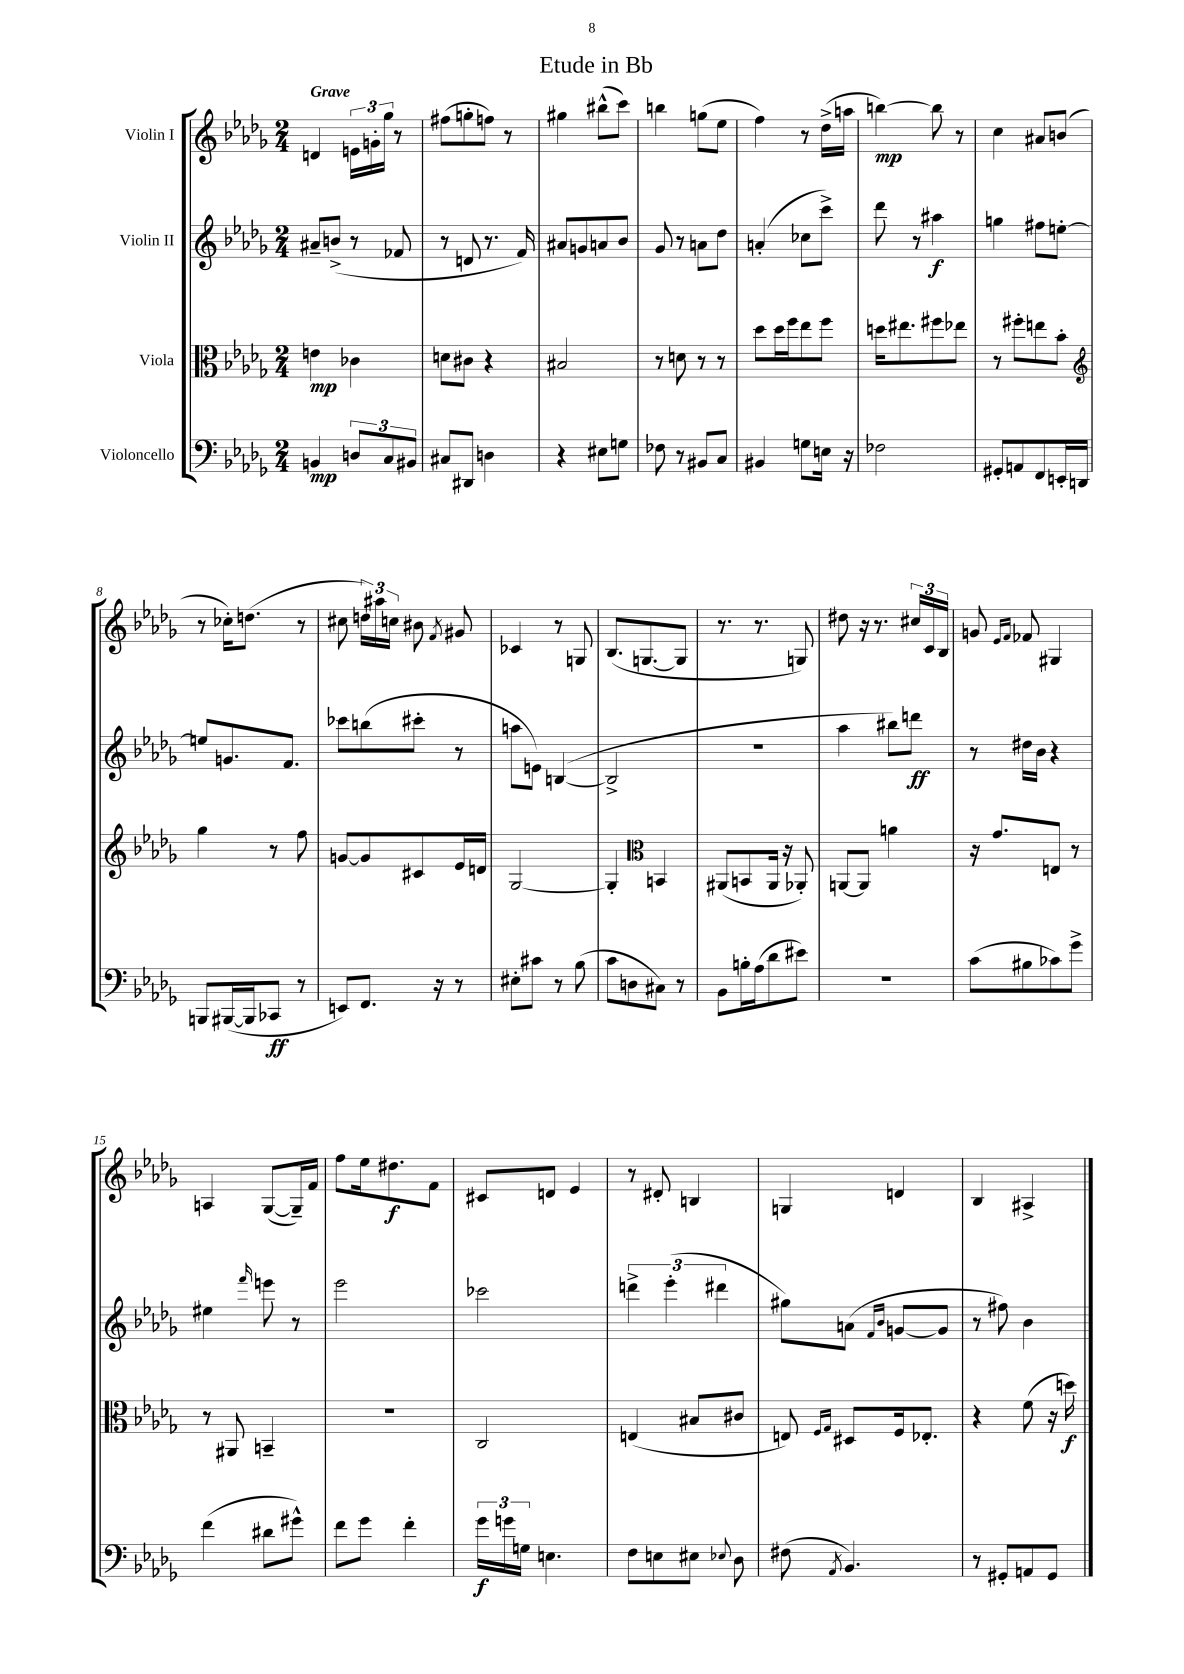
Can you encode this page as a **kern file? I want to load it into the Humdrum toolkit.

**kern	**dynam	**kern	**dynam	**kern	**dynam	**kern	**dynam
*part4	*part4	*part3	*part3	*part2	*part2	*part1	*part1
*staff4	*staff4	*staff3	*staff3	*staff2	*staff2	*staff1	*staff1
*I"Violoncello	*	*I"Viola	*	*I"Violin II	*	*I"Violin I	*
*clefF4	*	*clefC3	*	*clefG2	*	*clefG2	*
*k[b-e-a-d-g-]	*	*k[b-e-a-d-g-]	*	*k[b-e-a-d-g-]	*	*k[b-e-a-d-g-]	*
*M2/4	*	*M2/4	*	*M2/4	*	*M2/4	*
=1	=1	=1	=1	=1	=1	=1	=1
!	!	!	!	!	!	!LO:TX:a:B:t=Grave	!
4BBn/	mp	4en\	mp	8a#X~/L	.	4dn/	.
.	.	.	.	(8bn^/J	.	.	.
12Dn/L	.	4c-X\	.	8r	.	24en\LL	.
.	.	.	.	.	.	24gn'\	.
12C/	.	.	.	.	.	24gg-\JJ	.
.	.	.	.	8f-X/	.	8r	.
12BB#X/J	.	.	.	.	.	.	.
=2	=2	=2	=2	=2	=2	=2	=2
8C#X/L	.	8dn\L	.	8r	.	(8ff#X\L	.
8DD#X/J	.	8c#X\J	.	8dn/	.	8ggn'\	.
4Dn\	.	4r	.	8.r	.	8ffn\J)	.
.	.	.	.	.	.	8r	.
.	.	.	.	16f/)	.	.	.
=3	=3	=3	=3	=3	=3	=3	=3
4r	.	2B#X/	.	8a#X/L	.	4gg#X\	.
.	.	.	.	8gn/	.	.	.
8E#X\L	.	.	.	8an/	.	(8bb#X^^\L	.
8Gn\J	.	.	.	8b-/J	.	8ccc\J)	.
=4	=4	=4	=4	=4	=4	=4	=4
8F-X\	.	8r	.	8g-/	.	4bbn\	.
8r	.	8dn\	.	8r	.	.	.
8BB#X/L	.	8r	.	8an\L	.	(8ggn\L	.
8C/J	.	8r	.	8dd-\J	.	8ee-\J	.
=5	=5	=5	=5	=5	=5	=5	=5
4BB#X/	.	8dd-\L	.	(4an'/	.	4ff\)	.
.	.	16dd-\L	.	.	.	.	.
.	.	16ff\J	.	.	.	.	.
8Gn\L	.	8ee-\	.	8cc-X\L	.	8r	.
16En\Jk	.	8ff\J	.	8ccc^\J)	.	(16dd-^\LL	.
16r	.	.	.	.	.	16aan\JJ	.
=6	=6	=6	=6	=6	=6	=6	=6
2F-X\	.	16ddn\KL	.	8ddd-\	.	[4bbn\)	mp
.	.	8.ee#X\	.	.	.	.	.
.	.	.	.	8r	.	.	.
.	.	8ff#X\	.	4aa#X\	f	8bb\]	.
.	.	8ee-X\J	.	.	.	8r	.
=7	=7	=7	=7	=7	=7	=7	=7
8GG#X'/L	.	8r	.	4ggn\	.	4cc\	.
8AAn/	.	8ff#X'\L	.	.	.	.	.
8FF/	.	8een\	.	8ff#X\L	.	8a#X/L	.
16EEn'/L	.	8b-'\J	.	[8een'\J	.	(8bn/J	.
16DDn/JJ	.	.	.	.	.	.	.
!!LO:LB:g=z
=8	=8	=8	=8	=8	=8	=8	=8
*	*	*clefG2	*	*	*	*	*
8BBBn/L	.	4gg-\	.	8een/L]	.	8r	.
([16BBB#X/L	.	.	.	8.gn/	.	16cc-X'\KL)	.
16BBB#/J]	.	.	.	.	.	(8.ddn\J	.
8CC-X/J	ff	8r	.	.	.	.	.
.	.	.	.	8.f/J	.	.	.
8r	.	8ff\	.	.	.	8r	.
=9	=9	=9	=9	=9	=9	=9	=9
8EEn/L)	.	[8gn/L	.	8ccc-X\L	.	8cc#X\	.
8.FF/J	.	8g/]	.	(8bbn\	.	24ddn\LL)	.
.	.	.	.	.	.	24aa#X\	.
.	.	.	.	.	.	24ccn\JJ	.
.	.	8c#X/	.	8ccc#X'\J	.	8b#X\	.
16r	.	.	.	.	.	.	.
.	.	.	.	.	.	8qf/	.
8r	.	16e-/L	.	8r	.	8g#X/	.
.	.	16dn/JJ	.	.	.	.	.
=10	=10	=10	=10	=10	=10	=10	=10
8E#X'\L	.	[2G-/	.	8aan\L	.	4c-X/	.
8c#X\J	.	.	.	8en\J)	.	.	.
8r	.	.	.	([4Bn/	.	8r	.
(8B-\	.	.	.	.	.	8Gn/	.
=11	=11	=11	=11	=11	=11	=11	=11
8c\L	.	4G-'/]	.	2B^/]	.	(8.B-/L	.
8Dn\	.	.	.	.	.	.	.
.	.	.	.	.	.	[8.Gn/	.
*	*	*clefC3	*	*	*	*	*
8C#X\J)	.	4BBn/	.	.	.	.	.
8r	.	.	.	.	.	8G/J]	.
=12	=12	=12	=12	=12	=12	=12	=12
8BB-\L	.	(8AA#X/L	.	2r	.	8.r	.
16Bn'\L	.	8BBn/	.	.	.	.	.
(16A-\J	.	.	.	.	.	8.r	.
8d-\	.	16AA#/Jk	.	.	.	.	.
.	.	16r	.	.	.	.	.
8e#X\J)	.	8AA-X'/)	.	.	.	8Gn/)	.
=13	=13	=13	=13	=13	=13	=13	=13
2r	.	[8AAn/L	.	4aa-\	.	8dd#X\	.
.	.	8AA/J]	.	.	.	16r	.
.	.	.	.	.	.	8.r	.
.	.	4an\	.	8bb#X\L)	.	.	.
.	.	.	.	8dddn\J	ff	24cc#X/LL	.
.	.	.	.	.	.	24c/	.
.	.	.	.	.	.	24B-/JJ	.
=14	=14	=14	=14	=14	=14	=14	=14
(8c\L	.	16r	.	8r	.	8gn/	.
.	.	8.g-/L	.	.	.	.	.
.	.	.	.	.	.	16qqe-/LL	.
.	.	.	.	.	.	16qqf/JJ	.
8B#X\	.	.	.	16dd#X\LL	.	8f-X/	.
.	.	.	.	16b-\JJ	.	.	.
8c-X\)	.	8En/J	.	4r	.	4G#X/	.
8g-^\J	.	8r	.	.	.	.	.
!!LO:LB:g=z
=15	=15	=15	=15	=15	=15	=15	=15
(4f\	.	8r	.	4ee#X\	.	4An/	.
.	.	8AA#X/	.	.	.	.	.
.	.	.	.	16qqfff/	.	.	.
8d#X\L	.	4BBn~/	.	8eeen\	.	([8G-/L	.
8g#X^^\J)	.	.	.	8r	.	16G-~/L])	.
.	.	.	.	.	.	16f/JJ	.
=16	=16	=16	=16	=16	=16	=16	=16
8f\L	.	2r	.	2eee-\	.	8ff\L	.
8g-\J	.	.	.	.	.	16ee-\k	.
.	.	.	.	.	.	8.dd#X\	f
4f'\	.	.	.	.	.	.	.
.	.	.	.	.	.	8f\J	.
=17	=17	=17	=17	=17	=17	=17	=17
24g-\LL	f	2C/	.	2ccc-X\	.	8c#X/L	.
24gn\	.	.	.	.	.	.	.
24Gn\JJ	.	.	.	.	.	.	.
4.En\	.	.	.	.	.	8dn/J	.
.	.	.	.	.	.	4e-/	.
=18	=18	=18	=18	=18	=18	=18	=18
8F\L	.	(4En/	.	6dddn^\	.	8r	.
8En\	.	.	.	.	.	8d#X'/	.
.	.	.	.	(6eee-'\	.	.	.
8E#X\J	.	8B#X/L	.	.	.	4Bn/	.
.	.	.	.	6ddd#X\	.	.	.
8qqE-X/	.	.	.	.	.	.	.
8D-\	.	8c#X/J	.	.	.	.	.
=19	=19	=19	=19	=19	=19	=19	=19
(8F#X\	.	8En/)	.	8gg#X\L)	.	4Gn/	.
.	.	16qqF/LL	.	.	.	.	.
8qAA-/	.	16qqG-/JJ	.	.	.	.	.
4.BB-/)	.	8D#X/L	.	(8an\J	.	.	.
.	.	.	.	16qqf/LL	.	.	.
.	.	.	.	16qqb-/JJ	.	.	.
.	.	16F/k	.	[8gn/L	.	4dn/	.
.	.	8.E-X'/J	.	.	.	.	.
.	.	.	.	8g/J]	.	.	.
=20	=20	=20	=20	=20	=20	=20	=20
8r	.	4r	.	8r	.	4B-/	.
8GG#X'/L	.	.	.	8ff#X\)	.	.	.
8AAn/	.	(8f\	.	4b-\	.	4A#X^/	.
8GG#/J	.	16r	.	.	.	.	.
.	.	16ddn\)	f	.	.	.	.
==	==	==	==	==	==	==	==
*-	*-	*-	*-	*-	*-	*-	*-
